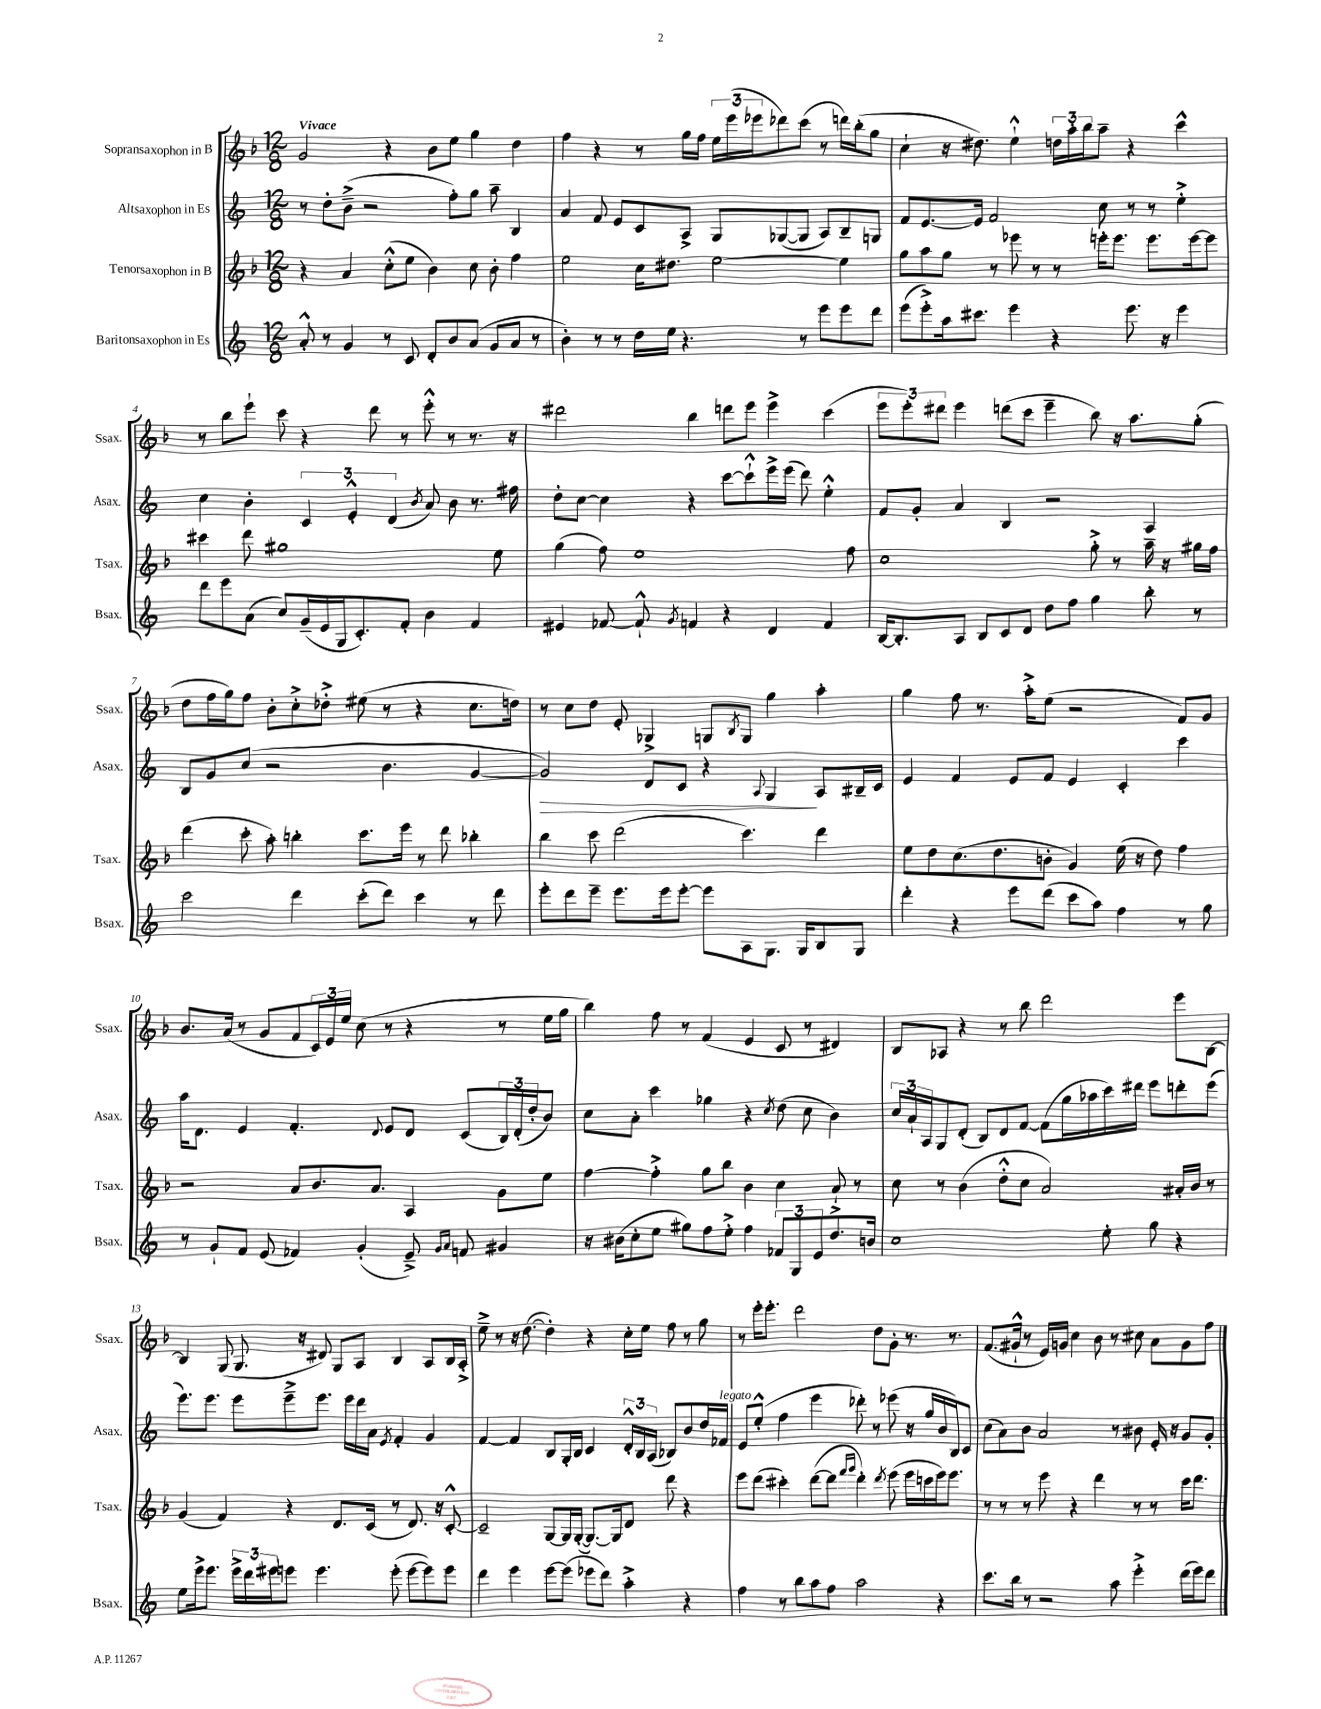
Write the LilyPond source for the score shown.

<<
\new StaffGroup <<
\new Staff = "s0" \with { instrumentName = "Sopransaxophon in B" shortInstrumentName = "Ssax." } {
    \clef treble \key f \major \numericTimeSignature \time 12/8 \tempo "Vivace"
    g'2 r4 bes'8 e''8 g''4 d''4 |
    f''4 r4 r8 g''16 f''16 \tuplet 3/2 { e''16 e'''16( ees'''16 } des'''8) c'''8( r8 d'''16) bes''16-.( g''8 |
    c''4-! r16 dis''8.) e''4-!-^ \tuplet 3/2 { d''16 a''16-. bes''16 } a''8-- r4 c'''4-^ |
    r8 bes''8 e'''8-! c'''8 r4 d'''8 r8 e'''8-.-^ r8 r8. r16 |
    dis'''2 bes''4 d'''8 e'''8 e'''4-> c'''4( |
    \tuplet 3/2 { e'''8 e'''8-.) dis'''8 } e'''4 d'''8( c'''8 e'''4-- bes''8) r16 a''8. g''8-.( |
    d''8 f''16 g''16) f''8 bes'8-. c''8-.-> des''8-.-> eis''8( r8 r4 c''8. d''16) |
    r8 c''8 d''8 e'8-. ges4-> g8 \acciaccatura { bes8 } g8 g''4 a''4-. |
    g''4 f''8 r8. a''16-.-> e''8( r2 f'8) g'8 |
    bes'8. a'16( r8 g'8 f'8 \tuplet 3/2 { c'16) e'16 e''16 } c''8( r8 r4 r8 e''16 g''16 |
    bes''4) f''8 r8 f'4( e'4 c'8 r8 dis'4) |
    bes8 aes8 r4 r8 bes''8 d'''2 e'''8 bes8~ |
    bes4 g8( g8. r16 dis'8) g8 a8 bes4 a8 bes16 a16-.-> |
    e''8---> r8 r16 d''8.~( d''4-.) r4 c''16-. e''16 f''8 r8 g''8 |
    r8 e'''16-. e'''8.-. d'''2 d''8 g'8-. r8. r8. |
    f'8.( gis'16-!-^ r8 e'16) g'16 c''4 bes'8 r8 cis''8 a'8 g'8 f''8 \bar "|." |
}
\new Staff = "s1" \with { instrumentName = "Altsaxophon in Es" shortInstrumentName = "Asax." } {
    \clef treble \key c \major \numericTimeSignature \time 12/8
    r8 d''8-. b'8--->( r2 f''8-.) g''8 a''8-- b4 |
    a'4 f'8 e'8 c'8 a8-> g8 ges8~( ges8 a8) b8-- g8 |
    f'8 e'8.~ e'16 f'2 c''8 r8 r8 e''4-.-> |
    c''4 b'4-. \tuplet 3/2 { c'4 e'4-.-^ d'4( } \acciaccatura { b'8 } a'8) b'8 r8. fis''16 |
    d''8-. c''8~ c''4 r4 c'''8~ c'''8-!-^ e'''16-> e'''16( d'''8) e''4-.-^ |
    f'8 g'8-. a'4 b4 r2 a4 |
    b8 g'8 c''8( r2 b'4. g'4~ |
    g'2\>) d'8 c'8 r4 \appoggiatura { a8 } g4\! a8 bis16-- c'16 |
    e'4 f'4 e'8 f'8 e'4 c'4-. c'''4 |
    a''16 d'8. e'4 f'4.-. \appoggiatura { d'8 } e'8 d'8 c'8( \tuplet 3/2 { b16) d'16-.( d''16-. } b'8) |
    c''8 a'8-. c'''4 ges''4 r4 \acciaccatura { c''8 } d''8( c''8 b'4) |
    \tuplet 3/2 { c''16 a'16-! a16 } g8 d'8-.( b8) d'8 f'8~ f'8( g''16 aes''16 c'''16) dis'''16 e'''8 d'''8-. e'''8( |
    e'''8.) e'''8. e'''8 e'''8---> e'''8. e'''16 d'''16 a'16 \acciaccatura { e'8 } f'4-. g'4 |
    f'4~ f'4 b8 g16-. b16 c'4 \tuplet 3/2 { d'16-.-^ b16 a16( } bes8) b'8 d''16 fes'16^\markup { \italic "legato" } |
    e'8 e''8-.-^( f''4 e'''4 des'''8-.) r8 ees'''8( r16 g''16 b'16 b16) c'8 |
    c''8( a'8) b'8 a'2 r8 bis'8 e'16-. r16 g'8 g'8-. \bar "|." |
}
\new Staff = "s2" \with { instrumentName = "Tenorsaxophon in B" shortInstrumentName = "Tsax." } {
    \clef treble \key f \major \numericTimeSignature \time 12/8
    r4 a'4 c''8-.-^( e''8 bes'4) c''8 bes'8-. f''4 |
    e''2 c''16 dis''8. e''2~ e''4 |
    g''8 a''8 g''8 r8 ees'''8 r8 r8 e'''16-. e'''8. e'''8. e'''16~ e'''8 |
    cis'''4 d'''8 gis''1 e''8 |
    g''4( f''8) e''1 f''8 |
    c''1 g''8-.-> r8 a''16-- r16 gis''16 f''16 |
    d'''4( c'''8-. a''8-.) b''4-. c'''8. e'''16 r8 d'''8 bes''4-. |
    bes''4 c'''8 d'''2( c'''4.) d'''4 |
    e''8 d''8 c''8.( d''8. b'8-. g'4) e''16( r16 d''8) f''4 |
    r2 a'8 bes'8. a'8. a4 g'8 e''8 |
    f''4~ f''4-.-> g''8 bes''8 bes'4 c''4 a'8-!-> r8 |
    c''8 r8 bes'4( d''8-.-^ c''8 a'2) ais'16-. bes'16 r8 |
    g'4( f'4) r4 d'8. c'16( r8 d'8.) r16 c'8~-.-^ |
    c'2-- g8~ g16 g16~-.( g8.~) g16 d'8 d'''8 r4 |
    e'''8 d'''8( cis'''4-.) d'''8~( d'''8 \grace { f'''16 g'''16 } d'''4-.) \acciaccatura { d'''8 } e'''8( e'''16 c'''16 e'''16) e'''8. |
    r8 r8 r8 e'''8 r4 d'''4 r8 r8 c'''16 d'''8. \bar "|." |
}
\new Staff = "s3" \with { instrumentName = "Baritonsaxophon in Es" shortInstrumentName = "Bsax." } {
    \clef treble \key c \major \numericTimeSignature \time 12/8
    a'8-.-^ r8 g'4 r8 c'8 d'8-. b'8 a'8( g'8 a'8 r8 |
    b'4-.) r8 r8 d''16 e''16 r4. r8 e'''8 e'''8 d'''8 |
    e'''8( e'''8-.->) a''16 cis'''8. e'''4 r4 e'''8. r16 e'''4 |
    d'''8 e'''8 a'8( c''8) g'16--( e'16 g16 c'8.-.) f'8-. b'4 f'4 |
    eis'4 fes'8~ fes'8-!-^ \acciaccatura { g'8 } f'4 r4 d'4 f'4 |
    b16~ b8.-. a8 b8 c'8 d'8 d''8 f''8 g''4 b''8-. r8 |
    c'''2 d'''4 c'''8-.( d'''8) c'''4 r8 d'''8 |
    e'''8-. d'''8 e'''8-- e'''8. e'''16 e'''8~-. e'''8 a8 g8. g16 b8 g8 |
    d'''4-. r4 e'''8 d'''8( c'''8 a''8) f''4 r8 g''8 |
    r8 g'8-! f'8 e'8( fes'4) g'4-.( e'8--->) \grace { g'16 a'16 } f'8 gis'4 |
    r16 bis'16( c''8-. e''8 gis''8) f''8 e''8-.-> f''4 \tuplet 3/2 { fes'8 g8 e'8 } d''8. b'16 |
    c''1 e''8-. g''8 r4 |
    e''8 e'''16-> e'''8. \tuplet 3/2 { e'''16-> d'''16 eis'''16 } e'''8 e'''4. e'''8-.( e'''8~ e'''8) e'''8 |
    d'''4 e'''4 e'''8~ e'''8( ees'''8 d'''8) a''4-.-> r4 |
    f''4 r8 b''8 a''8 f''8 a''2 r4 |
    c'''8. b''16 r8 r2 a''8 e'''4-.-> d'''16( e'''16) d'''8 \bar "|." |
}
>>
>>
